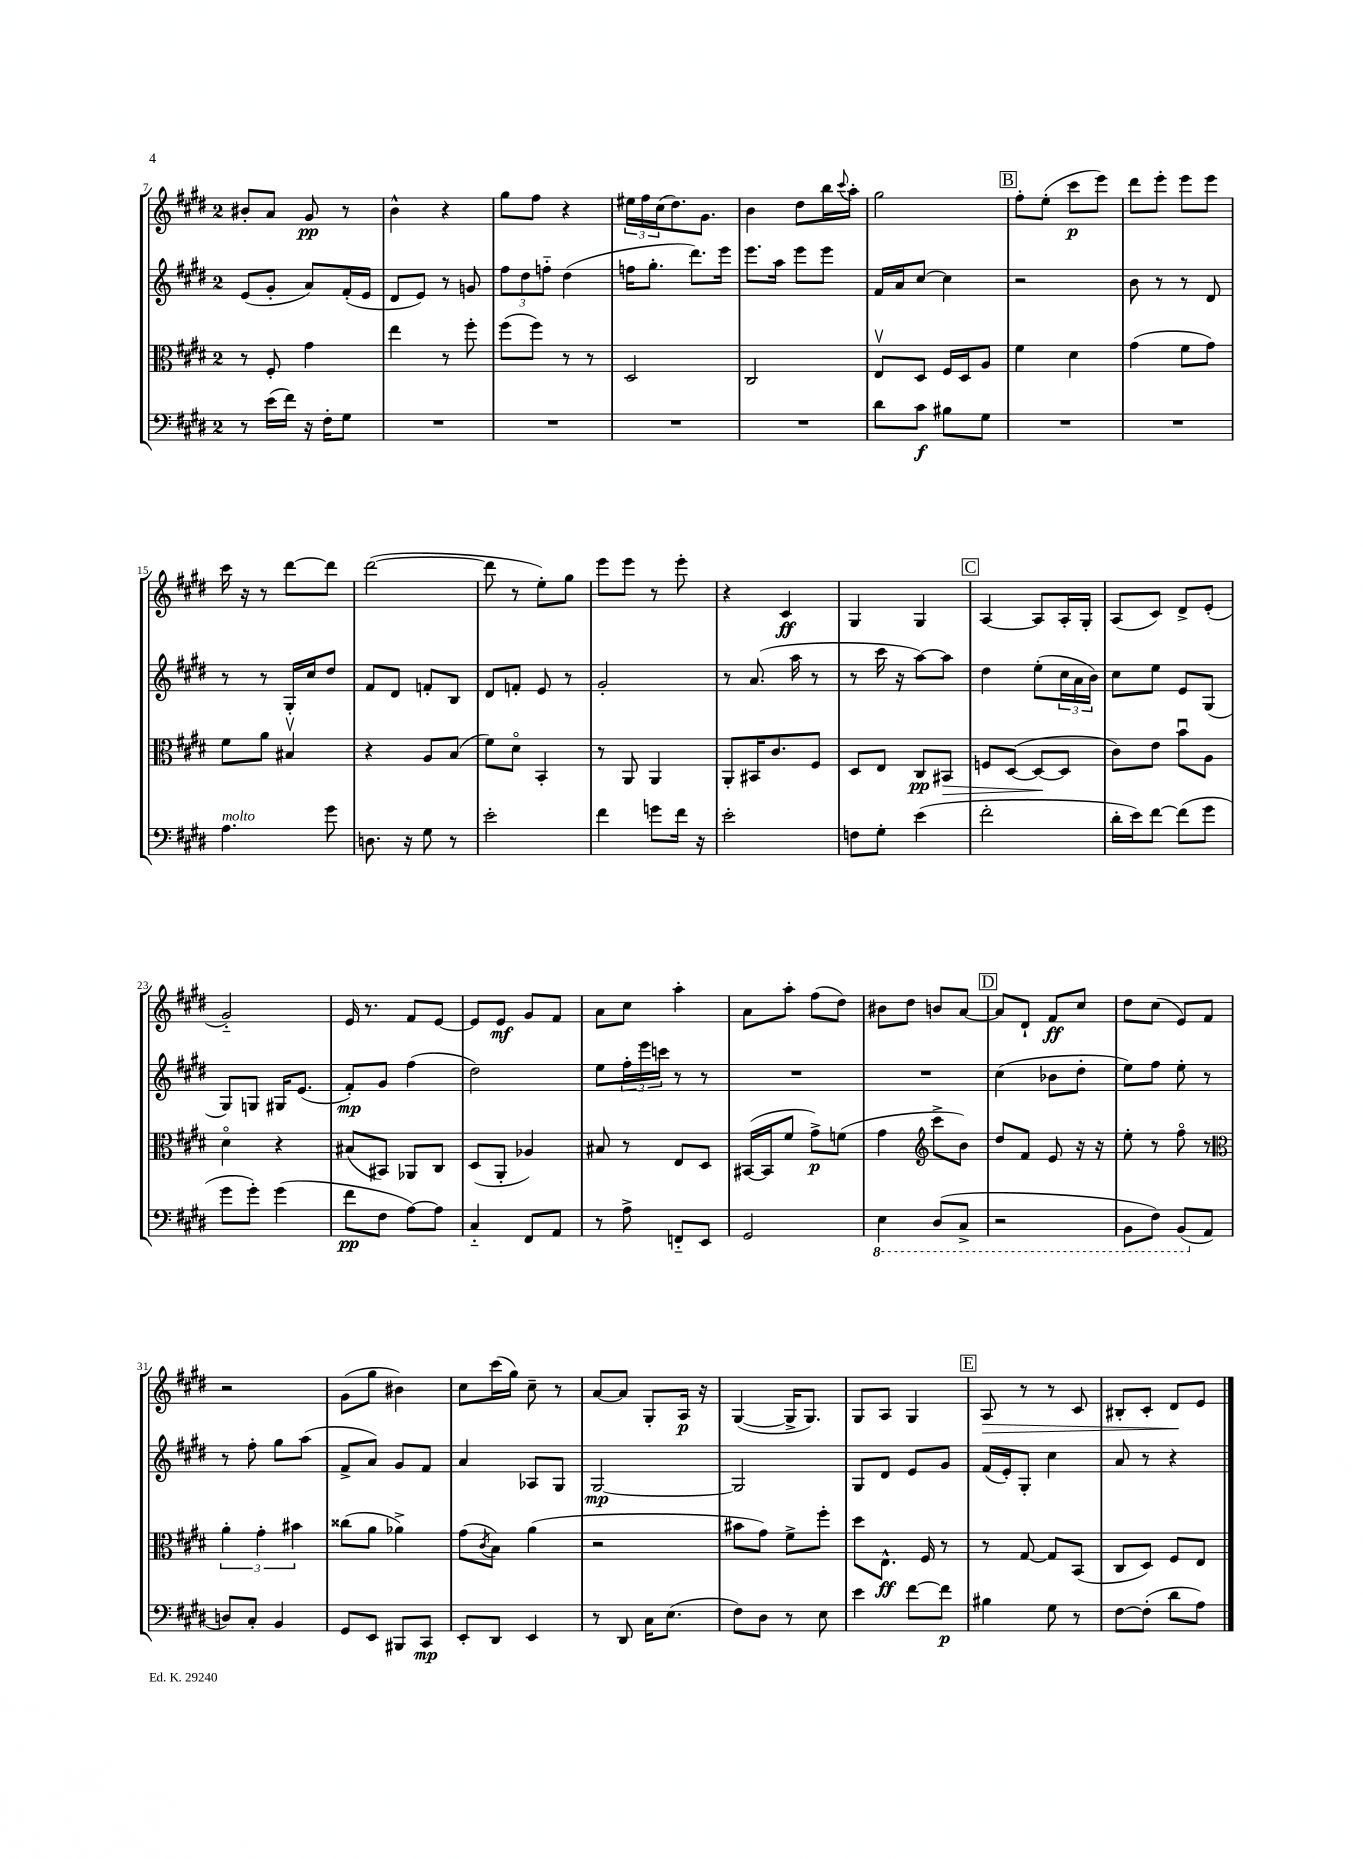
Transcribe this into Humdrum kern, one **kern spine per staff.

**kern	**dynam	**kern	**dynam	**kern	**dynam	**kern	**dynam
*part4	*part4	*part3	*part3	*part2	*part2	*part1	*part1
*staff4	*staff4	*staff3	*staff3	*staff2	*staff2	*staff1	*staff1
*clefF4	*	*clefC3	*	*clefG2	*	*clefG2	*
*k[f#c#g#d#]	*	*k[f#c#g#d#]	*	*k[f#c#g#d#]	*	*k[f#c#g#d#]	*
*M2/4	*	*M2/4	*	*M2/4	*	*M2/4	*
=7	=7	=7	=7	=7	=7	=7	=7
8r	.	8r	.	(8e/L	.	8b#X'/L	.
(16e\LL	.	8F#'/	.	8g#'/J	.	8a/J	.
16f#\JJ)	.	.	.	.	.	.	.
16r	.	4g#\	.	8a/L)	.	8g#/	pp
16F#'\KL	.	.	.	.	.	.	.
8G#\J	.	.	.	(16f#'/L	.	8r	.
.	.	.	.	16e/JJ	.	.	.
=8	=8	=8	=8	=8	=8	=8	=8
2r	.	4ee\	.	8d#/L	.	4b^^\	.
.	.	.	.	8e/J)	.	.	.
.	.	8r	.	8r	.	4r	.
.	.	8ff#'\	.	8gn/	.	.	.
=9	=9	=9	=9	=9	=9	=9	=9
2r	.	(8ff#\L	.	12ff#\L	.	8gg#\L	.
.	.	.	.	12dd#\	.	.	.
.	.	8ff#\J)	.	.	.	8ff#\J	.
.	.	.	.	12ffn\J	.	.	.
.	.	8r	.	(4dd#\	.	4r	.
.	.	8r	.	.	.	.	.
=10	=10	=10	=10	=10	=10	=10	=10
2r	.	2D#/	.	16ffn\KL	.	24ee#X\LL	.
.	.	.	.	.	.	24ff#\	.
.	.	.	.	8.gg#'\J	.	.	.
.	.	.	.	.	.	(24cc#\J	.
.	.	.	.	.	.	8.dd#\)	.
.	.	.	.	8.ddd#\L)	.	.	.
.	.	.	.	.	.	8.g#\J	.
.	.	.	.	16eee\Jk	.	.	.
=11	=11	=11	=11	=11	=11	=11	=11
2r	.	2C#/	.	8.eee\L	.	4b\	.
.	.	.	.	16aa\Jk	.	.	.
.	.	.	.	8eee\L	.	8dd#\L	.
.	.	.	.	8eee\J	.	16bb\L	.
.	.	.	.	.	.	8qqccc#/	.
.	.	.	.	.	.	16aa'\JJ	.
=12	=12	=12	=12	=12	=12	=12	=12
8d#\L	.	8Ev/L	.	16f#/LL	.	2gg#\	.
.	.	.	.	16a/J	.	.	.
8c#\J	f	8D#/J	.	[8cc#/J	.	.	.
8B#X\L	.	16F#/LL	.	4cc#\]	.	.	.
.	.	16D#/J	.	.	.	.	.
8G#\J	.	8A/J	.	.	.	.	.
!!LO:REH:place=s1:t=B
=13	=13	=13	=13	=13	=13	=13	=13
2r	.	4f#\	.	2r	.	8ff#'\L	.
.	.	.	.	.	.	(8ee'\J	.
.	.	4d#\	.	.	.	8ccc#\L	p
.	.	.	.	.	.	8eee\J)	.
=14	=14	=14	=14	=14	=14	=14	=14
2r	.	(4g#\	.	8b\	.	8ddd#\L	.
.	.	.	.	8r	.	8eee'\J	.
.	.	8f#\L	.	8r	.	8eee\L	.
.	.	8g#\J)	.	8d#/	.	8eee\J	.
!!LO:LB:g=z
=15	=15	=15	=15	=15	=15	=15	=15
!LO:TX:a:i:t=molto	!	!	!	!	!	!	!
4.A\	.	8f#\L	.	8r	.	16ccc#\	.
.	.	.	.	.	.	16r	.
.	.	8a\J	.	8r	.	8r	.
.	.	4B#Xv/	.	16G#'/LL	.	[8ddd#\L	.
.	.	.	.	16cc#/J	.	.	.
8g#\	.	.	.	8dd#/J	.	8ddd#\J]	.
=16	=16	=16	=16	=16	=16	=16	=16
8.Dn\	.	4r	.	8f#/L	.	([2ddd#\	.
.	.	.	.	8d#/J	.	.	.
16r	.	.	.	.	.	.	.
8G#\	.	8A/L	.	8fn'/L	.	.	.
8r	.	(8B/J	.	8B/J	.	.	.
=17	=17	=17	=17	=17	=17	=17	=17
2e'\	.	8f#\L)	.	8d#/L	.	8ddd#\]	.
.	.	8d#\J	.	8fn'/J	.	8r	.
.	.	4BB'/	.	8e/	.	8ee'\L)	.
.	.	.	.	8r	.	8gg#\J	.
=18	=18	=18	=18	=18	=18	=18	=18
4f#\	.	8r	.	2g#'/	.	8eee\L	.
.	.	8AA/	.	.	.	8eee\J	.
8gn\L	.	4AA/	.	.	.	8r	.
16f#\Jk	.	.	.	.	.	8eee'\	.
16r	.	.	.	.	.	.	.
=19	=19	=19	=19	=19	=19	=19	=19
2e'\	.	8AA'/L	.	8r	.	4r	.
.	.	16BB#X/K	.	(8.a/	.	.	.
.	.	8.c#/	.	.	.	.	.
.	.	.	.	.	.	4c#/	ff
.	.	.	.	16aa\	.	.	.
.	.	8F#/J	.	8r	.	.	.
=20	=20	=20	=20	=20	=20	=20	=20
8Fn\L	.	8D#/L	.	8r	.	4G#/	.
8G#'\J	.	8E/J	.	16ccc#\	.	.	.
.	.	.	.	16r	.	.	.
(4e\	.	8C#/L	pp	[8aa\L)	.	4G#/	.
!	!	!	!LO:HP:b	!	!	!	!
.	.	8BB#X/J	>	8aa\J]	.	.	.
!!LO:REH:place=s1:t=C
=21	=21	=21	=21	=21	=21	=21	=21
2f#'\	.	8Fn/L	.	4dd#\	.	[4A/	.
.	.	([8D#/J	.	.	.	.	.
.	.	8D#/L_	.	(8ee'\L	.	8A/L]	.
.	.	8D#/J]	]	24cc#\L	.	16A'/L	.
.	.	.	.	24a\	.	.	.
.	.	.	.	.	.	16G#'/JJ	.
.	.	.	.	24b\JJ)	.	.	.
=22	=22	=22	=22	=22	=22	=22	=22
16d#'\LL	.	8c#\L)	.	8cc#\L	.	(8A/L	.
16e\J)	.	.	.	.	.	.	.
[8f#\J	.	8e\J	.	8ee\J	.	8c#/J)	.
(8f#\L]	.	8bu\L	.	8e/L	.	8d#^/L	.
8g#\J	.	8A\J	.	(8G#/J	.	(8e'/J	.
!!LO:LB:g=z
=23	=23	=23	=23	=23	=23	=23	=23
8g#\L	.	4d#\	.	8G#/L)	.	2g#/)	.
8g#'\J)	.	.	.	8Gn/J	.	.	.
(4g#\	.	4r	.	16G#X/KL	.	.	.
.	.	.	.	(8.e/J	.	.	.
=24	=24	=24	=24	=24	=24	=24	=24
8f#\L	pp	(8B#X/L	.	8f#'/L)	mp	16e/	.
.	.	.	.	.	.	8.r	.
8F#\J	.	8BB#X/J)	.	8g#/J	.	.	.
[8A\L)	.	8AA-X/L	.	(4ff#\	.	8f#/L	.
8A\J]	.	8C#/J	.	.	.	[8e/J	.
=25	=25	=25	=25	=25	=25	=25	=25
4C#/	.	(8D#/L	.	2dd#\)	.	8e/L]	.
.	.	8AA'/J	.	.	.	8e/J	mf
8FF#/L	.	4A-X/)	.	.	.	8g#/L	.
8AA/J	.	.	.	.	.	8f#/J	.
=26	=26	=26	=26	=26	=26	=26	=26
8r	.	8B#X/	.	8ee\L	.	8a\L	.
8A^\	.	8r	.	24ff#'\L	.	8cc#\J	.
.	.	.	.	24eee\	.	.	.
.	.	.	.	24cccn\JJ	.	.	.
8FFn/L	.	8E/L	.	8r	.	4aa'\	.
8EE/J	.	8D#/J	.	8r	.	.	.
=27	=27	=27	=27	=27	=27	=27	=27
2GG#/	.	([16BB#X/LL	.	2r	.	8a\L	.
.	.	16BB#/J]	.	.	.	.	.
.	.	8f#/J	.	.	.	8aa'\J	.
.	.	8g#^\L)	p	.	.	(8ff#\L	.
.	.	(8fn\J	.	.	.	8dd#\J)	.
=28	=28	=28	=28	=28	=28	=28	=28
*8ba	*	*	*	*	*	*	*
4EE\	.	4g#\	.	2r	.	8b#X\L	.
.	.	.	.	.	.	8dd#\J	.
*	*	*clefG2	*	*	*	*	*
(8DD#/L	.	8ccc#^\L	.	.	.	8bn/L	.
8CC#^/J	.	8b\J)	.	.	.	[8a/J	.
!!LO:REH:place=s1:t=D
=29	=29	=29	=29	=29	=29	=29	=29
2r	.	8dd#/L	.	(4cc#\	.	8a/L]	.
.	.	8f#/J	.	.	.	8d#`/J	.
.	.	8e/	.	8b-X\L	.	8f#/L	ff
.	.	16r	.	8dd#'\J	.	8cc#/J	.
.	.	16r	.	.	.	.	.
=30	=30	=30	=30	=30	=30	=30	=30
8BBB\L	.	8ee'\	.	8ee\L)	.	8dd#\L	.
8FF#\J)	.	8r	.	8ff#\J	.	(8cc#\J	.
(8BBB/L	.	8ff#\	.	8ee'\	.	8e/L)	.
*X8ba	*	*	*	*	*	*	*
8AA/J	.	8r	.	8r	.	8f#/J	.
!!LO:LB:g=z
=31	=31	=31	=31	=31	=31	=31	=31
*	*	*clefC3	*	*	*	*	*
8Dn/L)	.	6a'\	.	8r	.	2r	.
8C#'/J	.	.	.	8ff#'\	.	.	.
.	.	6g#'\	.	.	.	.	.
4BB/	.	.	.	8gg#\L	.	.	.
.	.	6b#X\	.	.	.	.	.
.	.	.	.	(8aa\J	.	.	.
=32	=32	=32	=32	=32	=32	=32	=32
8GG#/L	.	(8cc##X\L	.	8f#^/L	.	(8g#\L	.
8EE/J	.	8a\J	.	8a/J)	.	8gg#\J	.
8BBB#X/L	.	4a-X^\)	.	8g#/L	.	4b#X\)	.
8CC#/J	mp	.	.	8f#/J	.	.	.
=33	=33	=33	=33	=33	=33	=33	=33
8EE'/L	.	(8g#\L	.	4a/	.	8cc#\L	.
.	.	8qc#/	.	.	.	.	.
8DD#/J	.	8B\J)	.	.	.	(16ccc#\L	.
.	.	.	.	.	.	16gg#\JJ)	.
4EE/	.	(4a\	.	8A-X/L	.	8cc#~\	.
.	.	.	.	8G#/J	.	8r	.
=34	=34	=34	=34	=34	=34	=34	=34
8r	.	2r	.	[2G#/	mp	[8a/L	.
8DD#/	.	.	.	.	.	8a/J]	.
16C#\KL	.	.	.	.	.	8G#'/L	.
(8.E\J	.	.	.	.	.	.	.
.	.	.	.	.	.	16A/Jk	p
.	.	.	.	.	.	16r	.
=35	=35	=35	=35	=35	=35	=35	=35
8F#\L)	.	8b#X\L	.	2G#/]	.	([4G#/	.
8D#\J	.	8g#\J)	.	.	.	.	.
8r	.	8f#^\L	.	.	.	16G#^/KL]	.
.	.	.	.	.	.	8.G#/J)	.
8E\	.	8ff#'\J	.	.	.	.	.
=36	=36	=36	=36	=36	=36	=36	=36
4e\	.	8dd#\L	.	8G#/L	.	8G#/L	.
.	.	8.E^^\J	ff	8d#/J	.	8A/J	.
[8f#\L	.	.	.	8e/L	.	4G#/	.
.	.	16F#/	.	.	.	.	.
8f#\J]	p	8r	.	8g#/J	.	.	.
!!LO:REH:place=s1:t=E
=37	=37	=37	=37	=37	=37	=37	=37
!	!	!	!	!	!	!	!LO:HP:b
4B#X\	.	8r	.	(16f#/LL	.	8A/	>
.	.	.	.	16e'/J)	.	.	.
.	.	[8G#/	.	8G#'/J	.	8r	.
8G#\	.	8G#/L]	.	4cc#\	.	8r	.
8r	.	(8BB/J	.	.	.	8c#/	.
=38	=38	=38	=38	=38	=38	=38	=38
[8F#\L	.	8C#/L	.	8a/	.	8B#X'/L	.
(8F#'\J]	.	8D#/J)	.	8r	.	8c#'/J	.
8d#\L	.	8F#/L	.	4r	.	8d#/L	.
8A\J)	.	8E/J	.	.	.	8e/J	]
==	==	==	==	==	==	==	==
*-	*-	*-	*-	*-	*-	*-	*-
